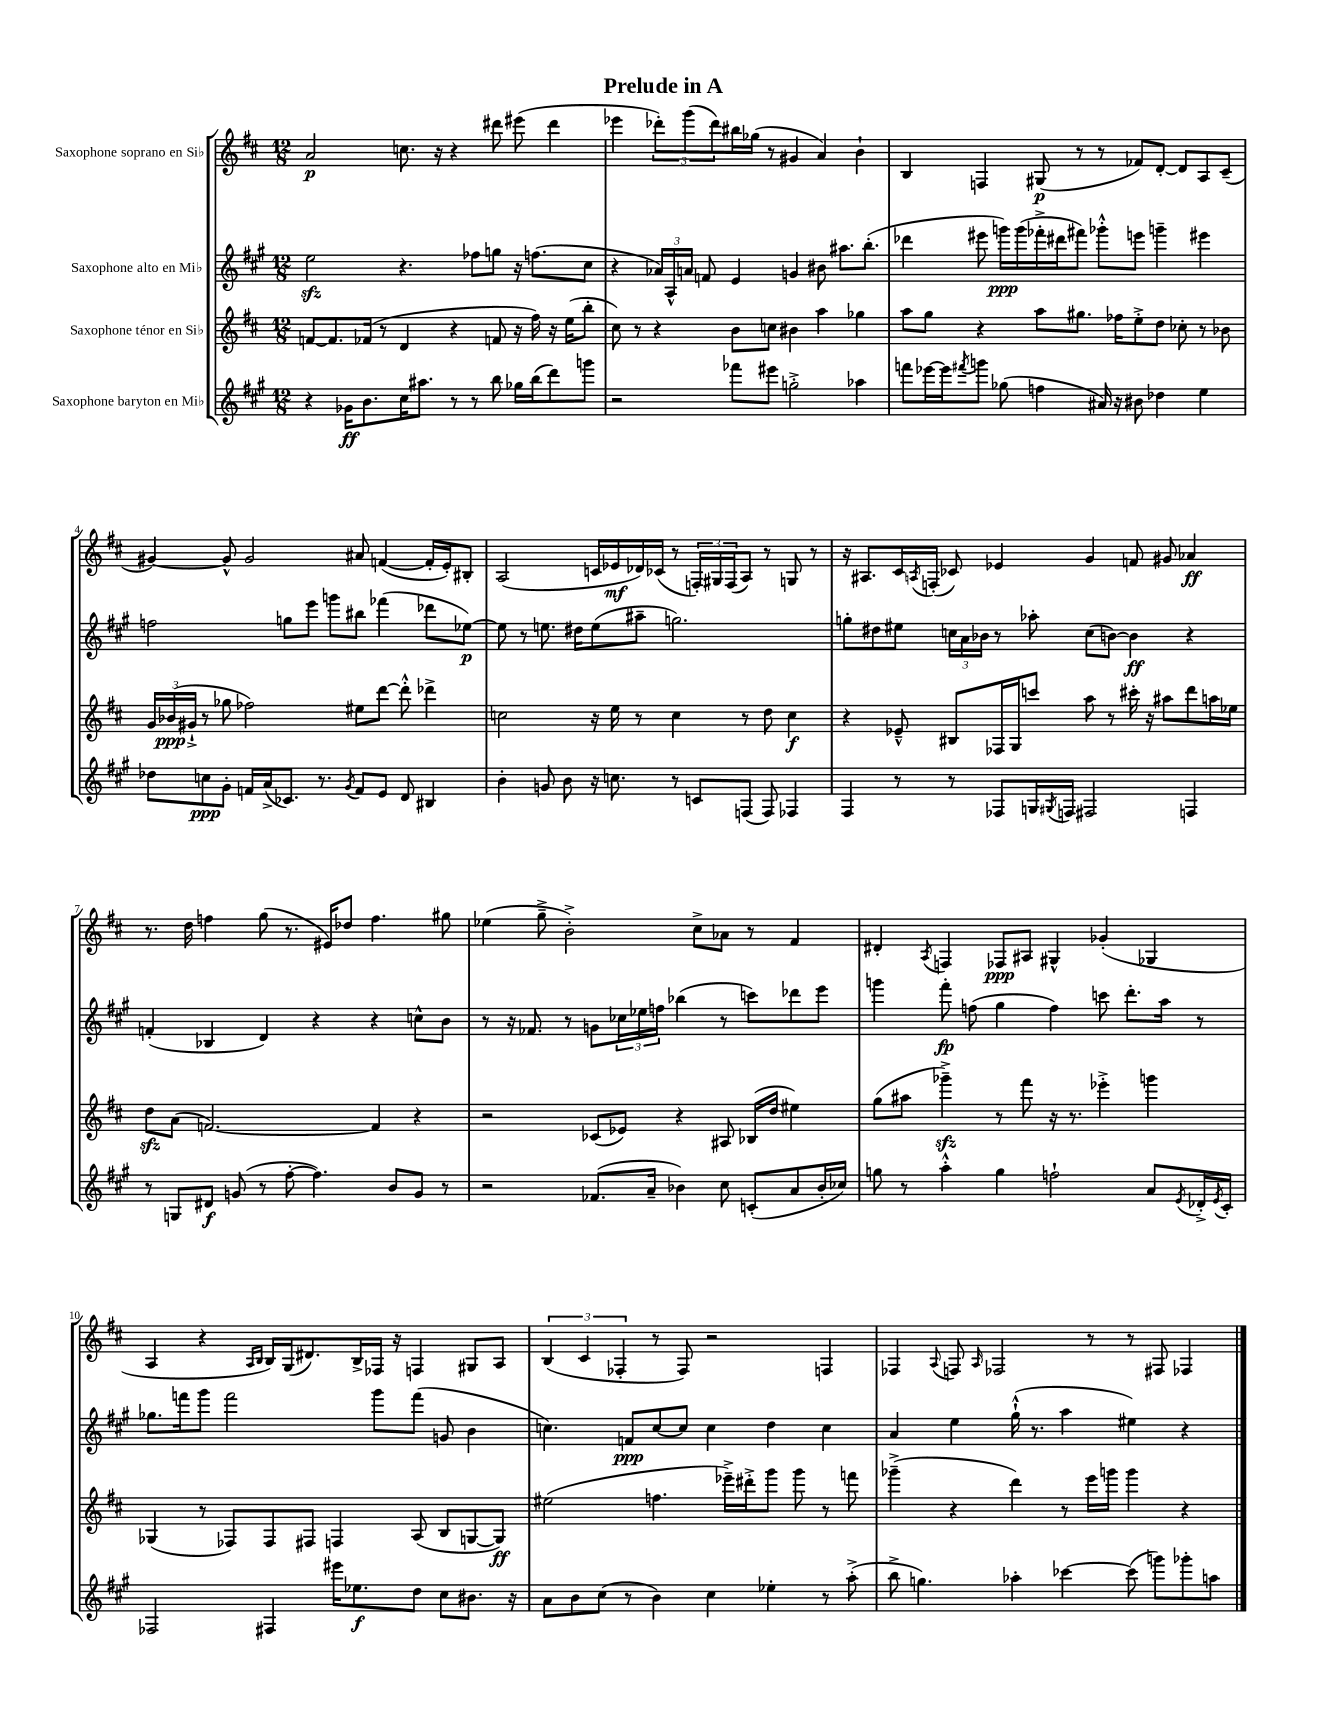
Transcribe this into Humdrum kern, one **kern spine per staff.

**kern	**dynam	**kern	**dynam	**kern	**dynam	**kern	**dynam
*part4	*part4	*part3	*part3	*part2	*part2	*part1	*part1
*staff4	*staff4	*staff3	*staff3	*staff2	*staff2	*staff1	*staff1
*I"Saxophone baryton en Mi♭	*	*I"Saxophone ténor en Si♭	*	*I"Saxophone alto en Mi♭	*	*I"Saxophone soprano en Si♭	*
*clefG2	*	*clefG2	*	*clefG2	*	*clefG2	*
*k[f#c#g#]	*	*k[f#c#]	*	*k[f#c#g#]	*	*k[f#c#]	*
*M12/8	*	*M12/8	*	*M12/8	*	*M12/8	*
=1	=1	=1	=1	=1	=1	=1	=1
4r	.	[8fn/L	.	2eezz\	.	2a/	p
.	.	8.f/]	.	.	.	.	.
16g-X\KL	ff	.	.	.	.	.	.
8.b\	.	(16f-X/Jk	.	.	.	.	.
.	.	8r	.	.	.	.	.
16cc#\K	.	4d/	.	4.r	.	8.ccn\	.
8.aa#X\J	.	.	.	.	.	.	.
.	.	.	.	.	.	16r	.
8r	.	4r	.	.	.	4r	.
8r	.	.	.	8ff-X\L	.	.	.
8bb\	.	8fn/	.	8ggn\J	.	8ddd#X\	.
16gg-X\LL	.	16r	.	16r	.	(8eee#X\	.
(16bb\J	.	16ff#\)	.	(8.ffn\L	.	.	.
8ddd\)	.	16r	.	.	.	4ddd#\	.
.	.	(16ee\KL	.	.	.	.	.
8gggn\J	.	8bb'\J	.	8cc#\J	.	.	.
=2	=2	=2	=2	=2	=2	=2	=2
2r	.	8cc#\)	.	4r	.	4eee-X\	.
.	.	8r	.	.	.	.	.
.	.	4r	.	24a-X/LL)	.	12ddd-X'\L)	.
.	.	.	.	24A^^/	.	.	.
.	.	.	.	24an/JJ	.	(12ggg\	.
.	.	.	.	8fn/	.	.	.
.	.	.	.	.	.	12ddd-\)	.
8fff-X\L	.	8b\L	.	4e/	.	16bb#X\L	.
.	.	.	.	.	.	(16gg-X\JJ	.
8eee#X\J	.	8ccn\J	.	.	.	8r	.
2ggn'^\	.	4b#X\	.	4gn/	.	4g#X/	.
.	.	4aa\	.	8b#X\	.	4a/)	.
.	.	.	.	8.aa#X\L	.	.	.
4aa-X\	.	4gg-X\	.	.	.	4b`\	.
.	.	.	.	(8.bb'\J	.	.	.
=3	=3	=3	=3	=3	=3	=3	=3
8fffn\L	.	8aa\L	.	4ddd-X\	.	4B/	.
[16eee-X\L	.	8gg\J	.	.	.	.	.
16eee-\J]	.	.	.	.	.	.	.
8qfff#X/	.	.	.	.	.	.	.
8gggn\J	.	4r	.	8eee#X\	.	4Fn/	.
(8gg-X\	.	.	.	16gggn\LL)	ppp	.	.
.	.	.	.	(16ggg\	.	.	.
4ffn\	.	8aa\L	.	16fff-X'^\	.	(8G#X/	p
.	.	.	.	16ddd#X\J	.	.	.
.	.	8.gg#X\J	.	8fff#X\J)	.	8r	.
16a#X/)	.	.	.	8ggg-X'^^\L	.	8r	.
16r	.	16ff-X\KL	.	.	.	.	.
8b#X\	.	8ee'^\	.	8eeen\J	.	8f-X/L)	.
4dd-X\	.	8dd\J	.	4gggn~\	.	[8d'/J	.
.	.	8cc-X'\	.	.	.	8d/L]	.
4ee\	.	8r	.	4eee#X\	.	8A/	.
.	.	8b-X\	.	.	.	(8c#~/J	.
!!LO:LB:g=z
=4	=4	=4	=4	=4	=4	=4	=4
8dd-X\L	.	24g/LL	.	2ffn\	.	[4g#X/)	.
.	.	(24b-X/	ppp	.	.	.	.
.	.	24g#X`^/JJ	.	.	.	.	.
8ccn\	ppp	8r	.	.	.	.	.
8g#'\J	.	8gg-X\	.	.	.	8g#^^/]	.
16fn/LL	.	2ff-X\)	.	.	.	2g#/	.
(16a^/J	.	.	.	.	.	.	.
8.c-X/J)	.	.	.	8ggn\L	.	.	.
.	.	.	.	8eee\J	.	.	.
8.r	.	.	.	.	.	.	.
.	.	.	.	8gggn\L	.	.	.
8qg#/	.	.	.	.	.	.	.
8f/L	.	8ee#X\L	.	8bb#X\J	.	8a#X/	.
8e/J	.	[8ddd\J	.	(4fff-X\	.	([4fn/	.
8d/	.	8ddd'^^\]	.	.	.	.	.
4B#X/	.	4ddd-X^\	.	8ddd-X\L	.	16f'/LL]	.
.	.	.	.	.	.	16e'/J)	.
.	.	.	.	[8ee-X\J)	p	8B#X'/J	.
=5	=5	=5	=5	=5	=5	=5	=5
4b'\	.	2ccn\	.	8ee-\]	.	(2A/	.
.	.	.	.	8r	.	.	.
8gn/	.	.	.	8.een\	.	.	.
8b\	.	.	.	.	.	.	.
.	.	.	.	16dd#X\KL	.	.	.
16r	.	16r	.	(8ee\	.	16cn/LL	.
8.ccn\	.	16ee\	.	.	.	16e-X/	mf
.	.	8r	.	8aa#X~\J	.	16d-X/)	.
.	.	.	.	.	.	(16c-X/JJ	.
8r	.	4cc\	.	2.ggn\)	.	8r	.
8cn/L	.	.	.	.	.	24Fn'/LL)	.
.	.	.	.	.	.	24G#X/	.
.	.	.	.	.	.	(24F/J	.
(8Fn/J	.	8r	.	.	.	8A/J)	.
8F/)	.	8dd\	.	.	.	8r	.
4F-X/	.	4cc\	f	.	.	8Gn/	.
.	.	.	.	.	.	8r	.
=6	=6	=6	=6	=6	=6	=6	=6
4F#/	.	4r	.	8ggn'\L	.	16r	.
.	.	.	.	.	.	8.A#X/L	.
.	.	.	.	8dd#X\	.	.	.
8r	.	8e-X~^^/	.	8ee#X\J	.	16c#/L	.
.	.	.	.	.	.	8qAn/	.
.	.	.	.	.	.	(16Fn'/JJ	.
8r	.	8B#X/L	.	24ccn\LL	.	8c-X/)	.
.	.	.	.	24a\	.	.	.
.	.	.	.	24b-X\JJ	.	.	.
8F-X/L	.	16F-X/L	.	8r	.	4e-X/	.
.	.	16G/J	.	.	.	.	.
16Gn/L	.	8cccn/J	.	8aa-X'\	.	.	.
8qG#X/	.	.	.	.	.	.	.
16Fn/JJ	.	.	.	.	.	.	.
2F#X/	.	8aa\	.	(8cc\L	.	4g/	.
.	.	8r	.	[8bn\J)	.	.	.
.	.	16ccc#X'\	.	4b\]	ff	8fn/	.
.	.	16r	.	.	.	.	.
.	.	8aa#X\L	.	.	.	8g#X/	.
4Fn/	.	8ddd\	.	4r	.	4a-X/	ff
.	.	16aan\L	.	.	.	.	.
.	.	16ee-X\JJ	.	.	.	.	.
!!LO:LB:g=z
=7	=7	=7	=7	=7	=7	=7	=7
8r	.	8ddzz\L	.	(4fn'/	.	8.r	.
8Gn/L	.	(8a\J	.	.	.	.	.
.	.	.	.	.	.	16dd\	.
8d#X/J	f	[2.fn/)	.	4B-X/	.	4ffn\	.
(8gn/	.	.	.	.	.	.	.
8r	.	.	.	4d/)	.	(8gg\	.
[8ff#'\	.	.	.	.	.	8.r	.
4.ff#\])	.	.	.	4r	.	.	.
.	.	.	.	.	.	16e#X/KL)	.
.	.	.	.	.	.	8dd-X/J	.
.	.	4f/]	.	4r	.	4.ff\	.
8b/L	.	.	.	.	.	.	.
8g/J	.	4r	.	8ccn^^\L	.	.	.
8r	.	.	.	8b\J	.	8gg#X\	.
=8	=8	=8	=8	=8	=8	=8	=8
2r	.	2r	.	8r	.	(4ee-X\	.
.	.	.	.	16r	.	.	.
.	.	.	.	8.f-X/	.	.	.
.	.	.	.	.	.	8gg~^\	.
.	.	.	.	8r	.	2b'^\)	.
(8.f-X/L	.	(8c-X/L	.	8gn\L	.	.	.
.	.	8e-X/J)	.	24cc-X\L	.	.	.
.	.	.	.	24ee-X\	.	.	.
16a~/Jk	.	.	.	.	.	.	.
.	.	.	.	24ffn\JJ	.	.	.
4b-X\)	.	4r	.	(4bb-X\	.	.	.
.	.	.	.	.	.	8cc#^\L	.
8cc#\	.	8A#X/	.	8r	.	8a-X\J	.
(8cn'/L	.	(16B-X/LL	.	8cccn\L)	.	8r	.
.	.	16dd/JJ	.	.	.	.	.
8a/	.	4ee#X\)	.	8ddd-X\	.	4f#/	.
16b-'/L	.	.	.	8eee\J	.	.	.
16cc-X/JJ)	.	.	.	.	.	.	.
=9	=9	=9	=9	=9	=9	=9	=9
8ggn\	.	(8gg\L	.	4gggn\	.	4d#X'/	.
8r	.	8aa#X\J	.	.	.	.	.
.	.	.	.	.	.	8qA/	.
4aa'^^\	.	4ggg-Xzz~^\)	.	8fff#'\	fp	4Fn/	.
.	.	.	.	(8ffn\	.	.	.
4gg\	.	8r	.	4gg#\	.	8F-X/L	ppp
.	.	8fff#\	.	.	.	8A#X/J	.
2ffn`\	.	16r	.	4ff\)	.	4G#X^^/	.
.	.	8.r	.	.	.	.	.
.	.	4eee-X'^\	.	8cccn\	.	(4g-X'/	.
.	.	.	.	8.ddd'\L	.	.	.
8a/L	.	4gggn\	.	.	.	4G-X/	.
.	.	.	.	16aa\Jk	.	.	.
8qe/	.	.	.	.	.	.	.
16d-X'^/L	.	.	.	8r	.	.	.
8qe/	.	.	.	.	.	.	.
16c#'/JJ	.	.	.	.	.	.	.
!!LO:LB:g=z
=10	=10	=10	=10	=10	=10	=10	=10
2F-X/	.	(4G-X/	.	8.gg-X\L	.	4A/	.
.	.	.	.	16fffn\k	.	.	.
.	.	8r	.	8ggg#\J	.	4r	.
.	.	8F-X/L)	.	2fff\	.	.	.
.	.	.	.	.	.	16qqA/LL	.
.	.	.	.	.	.	16qqB/JJ	.
4F#X/	.	8F-/	.	.	.	16B/LL)	.
.	.	.	.	.	.	(16G/J	.
.	.	8F#X/J	.	.	.	8.d#X/)	.
16eee#X\KL	.	4Fn/	.	.	.	.	.
8.ee-X\	f	.	.	.	.	16B^/L	.
.	.	.	.	8ggg#\L	.	16F-X/JJ	.
.	.	.	.	.	.	16r	.
8dd\J	.	(8A/	.	(8fff\J	.	4Fn/	.
8cc#\L	.	8B/L	.	8gn/	.	.	.
8.b#X\J	.	[8Gn/	.	4b\	.	8G#X/L	.
.	.	8G/J])	ff	.	.	8A/J	.
16r	.	.	.	.	.	.	.
=11	=11	=11	=11	=11	=11	=11	=11
8a\L	.	(2ee#X\	.	4.ccn\)	.	(6B/	.
8b\	.	.	.	.	.	.	.
.	.	.	.	.	.	6c#/	.
(8cc#\J	.	.	.	.	.	.	.
.	.	.	.	.	.	6F-X'/	.
8r	.	.	.	8fn/L	ppp	.	.
4b\)	.	4.ffn\	.	[8cc/	.	8r	.
.	.	.	.	8cc/J]	.	8F-/)	.
4cc#\	.	.	.	4cc\	.	2r	.
.	.	16eee-X~^\LL)	.	.	.	.	.
.	.	16ddd#X'^\J	.	.	.	.	.
4ee-X'\	.	8ggg\J	.	4dd\	.	.	.
.	.	8ggg\	.	.	.	.	.
8r	.	8r	.	4cc\	.	4Fn/	.
(8aa'^\	.	8fffn\	.	.	.	.	.
=12	=12	=12	=12	=12	=12	=12	=12
8bb^\	.	(4ggg-X~^\	.	4a/	.	4F-X/	.
4.ggn\)	.	.	.	.	.	.	.
.	.	.	.	.	.	8qqA/	.
.	.	4r	.	4ee\	.	8Fn/	.
.	.	.	.	.	.	16qqA/	.
.	.	.	.	.	.	2F-X/	.
4aa-X'\	.	4ddd\)	.	(16gg#`^^\	.	.	.
.	.	.	.	8.r	.	.	.
[4ccc-X\	.	8r	.	4aa\	.	.	.
.	.	16eee\LL	.	.	.	8r	.
.	.	16gggn\JJ	.	.	.	.	.
(8ccc-\]	.	4ggg\	.	4ee#X\)	.	8r	.
8gggn\L)	.	.	.	.	.	8F#X/	.
8ggg-X'\	.	4r	.	4r	.	4F-X/	.
8aan\J	.	.	.	.	.	.	.
==	==	==	==	==	==	==	==
*-	*-	*-	*-	*-	*-	*-	*-
